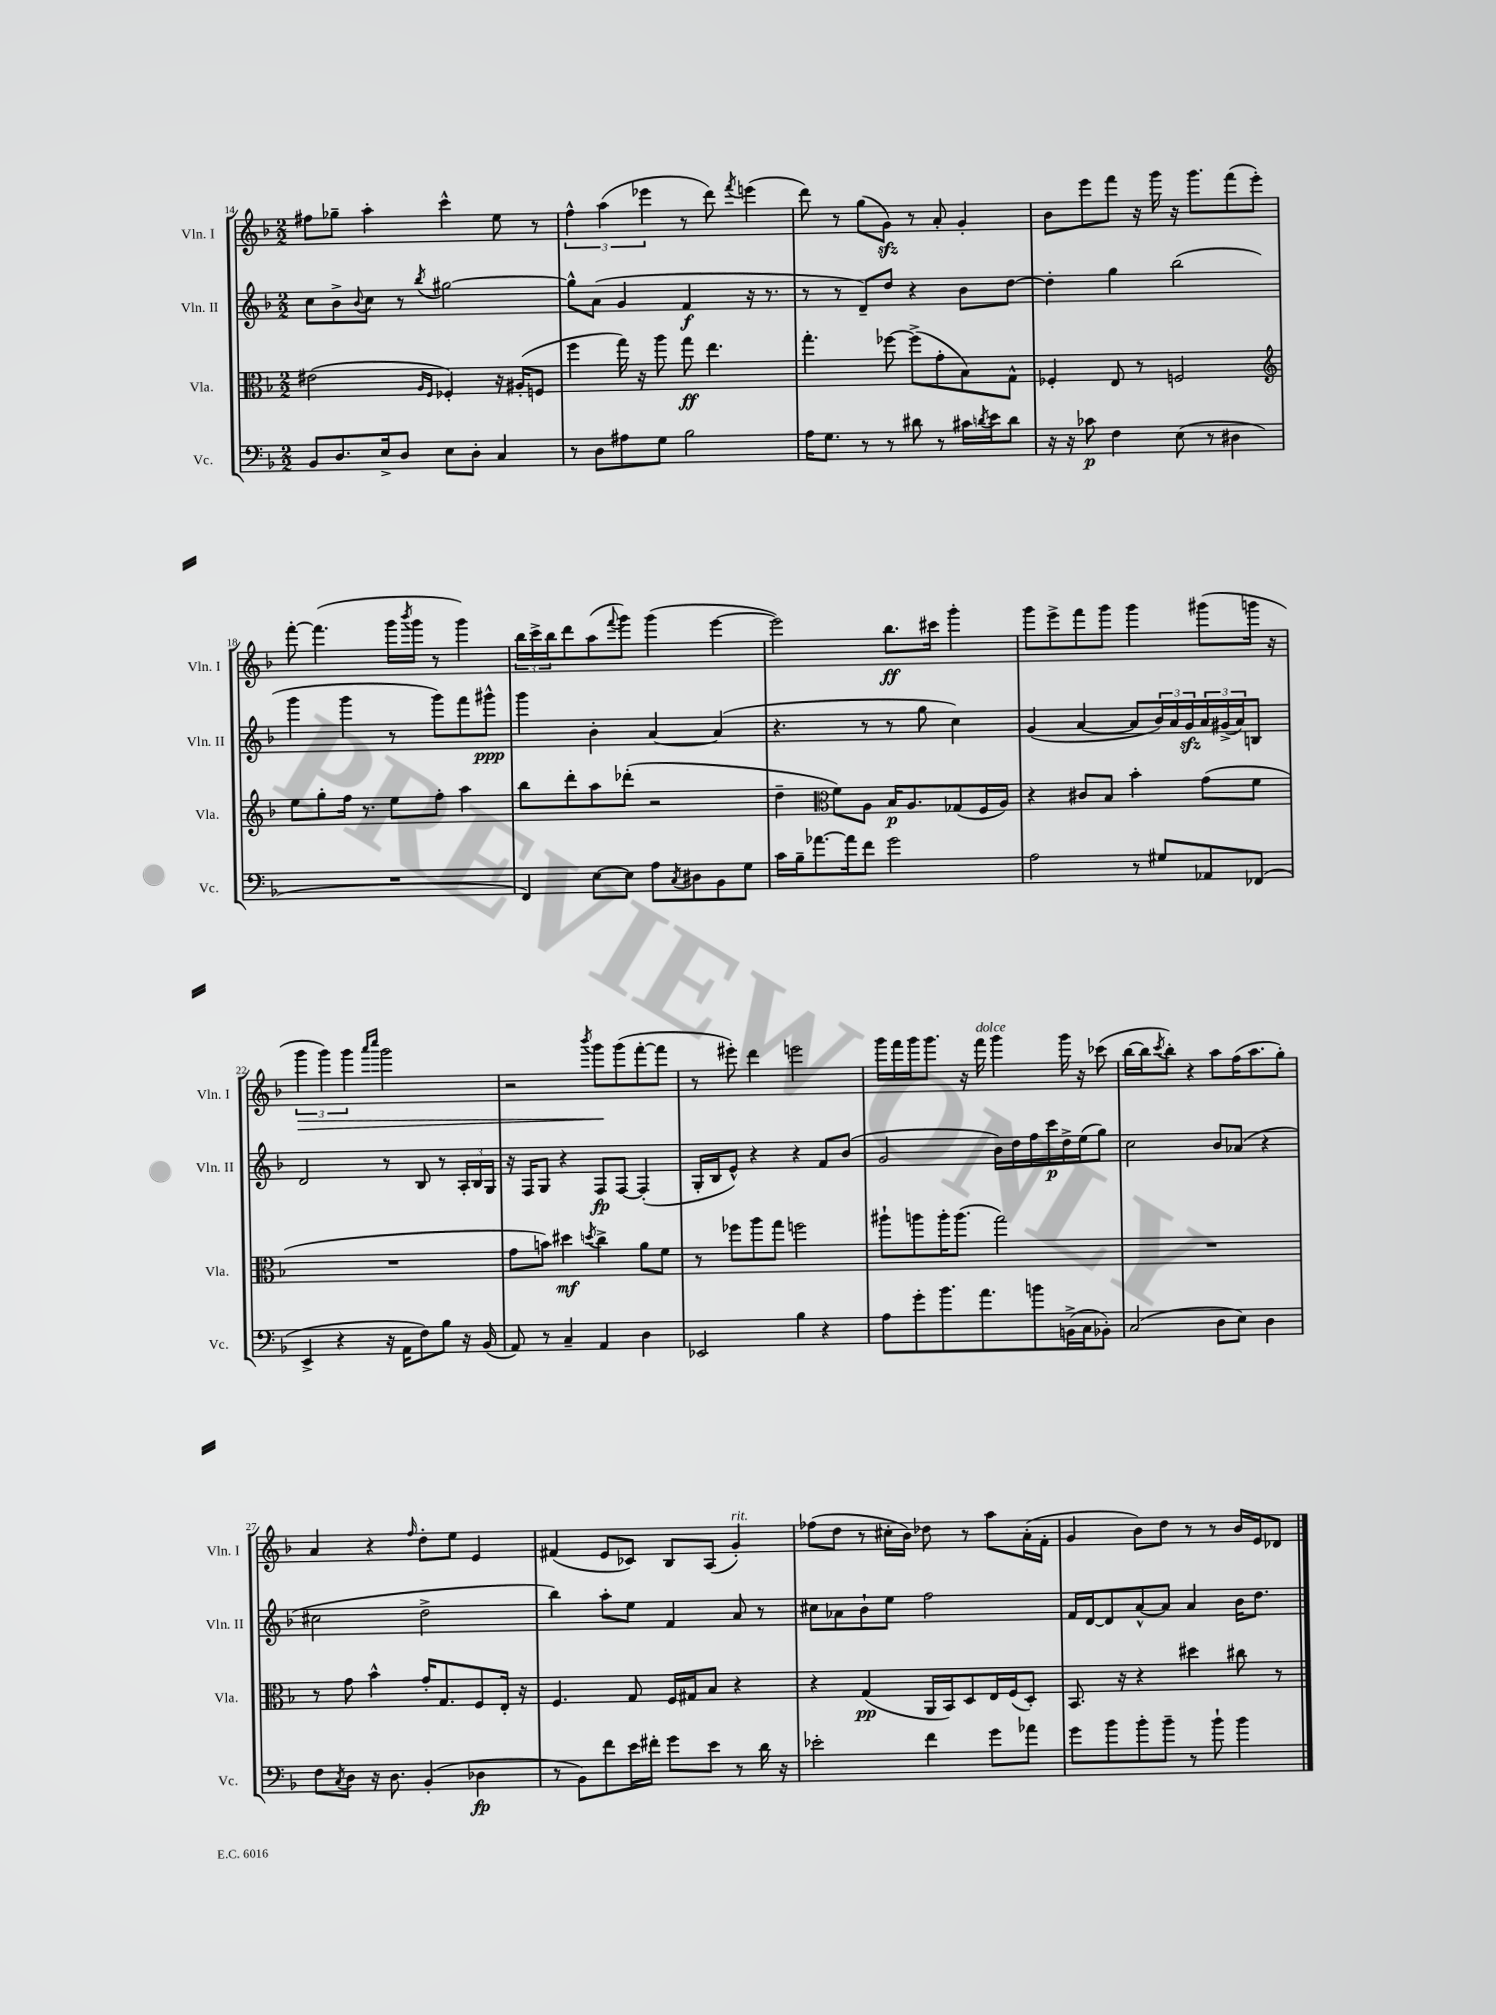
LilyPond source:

<<
\new StaffGroup <<
\new Staff = "s0" \with { instrumentName = "Vln. I" shortInstrumentName = "Vln. I" } {
    \clef treble \key f \major \numericTimeSignature \time 2/2
    fis''8 ges''8-- a''4-. c'''4-^ e''8 r8 |
    \tuplet 3/2 { f''4-^ a''4( ees'''4 } r8 d'''8) \acciaccatura { f'''8 } e'''4( |
    d'''8) r8 g''8( g'8\sfz) r8 a'8-. g'4-. |
    bes'8 e'''8 f'''8 r16 g'''16 r16 g'''8. f'''8( e'''8-.) |
    f'''8~-. f'''4.( g'''16 \acciaccatura { bes'''8 } g'''16 r8 g'''4) |
    \tuplet 3/2 { bes''16 c'''16-> bes''16 } d'''8 a''8( \appoggiatura { f'''8 } g'''8) g'''4( e'''4~ |
    e'''2) bes''8.\ff cis'''16 g'''4-. |
    g'''8 e'''8-> f'''8 g'''8 g'''4 gis'''8( g'''16 r16 |
    \tuplet 3/2 { g'''4\> g'''4) g'''4 } \grace { a'''16 c''''16 } g'''2 |
    r2 \acciaccatura { bes'''8 } g'''8\! g'''8( f'''8~-. f'''8 |
    r8 eis'''8-.) d'''4 e'''2 |
    g'''16 f'''16 g'''16 g'''8. r16 f'''16^\markup { \italic "dolce" } g'''4 g'''16 r16 ces'''8( |
    bes''16~ bes''16 \acciaccatura { c'''8 } bes''8-.) r4 a''8 f''16( a''8. g''8-.) |
    a'4 r4 \grace { f''16 } d''8-. e''8 e'4 |
    fis'4( e'8 ces'8) bes8 a8( g'4-.^\markup { \italic "rit." }) |
    fes''8( d''8 r8 cis''16-. bes'16) des''8 r8 a''8 a'16-.( f'16-. |
    g'4 bes'8) d''8 r8 r8 bes'16 e'16 des'8 \bar "|." |
}
\new Staff = "s1" \with { instrumentName = "Vln. II" shortInstrumentName = "Vln. II" } {
    \clef treble \key f \major \numericTimeSignature \time 2/2
    c''8 bes'8-> \appoggiatura { bes'8 } c''8 r8 \acciaccatura { bes''8 } gis''2~ |
    gis''8-^ a'8( g'4 f'4\f r16 r8. |
    r8 r8 d'8--) d''8 r4 bes'8 d''8~ |
    d''4-. g''4 bes''2( |
    g'''4 g'''4 r8 g'''8) f'''8 gis'''8-^\ppp |
    g'''4 bes'4-. a'4~ a'4( |
    r4. r8 r8 g''8 c''4) |
    g'4( a'4~ a'8 \tuplet 3/2 { bes'16) a'16 g'16\sfz } \tuplet 3/2 { a'16 gis'16->( a'16) } b8 |
    d'2 r8 bes8 r8 \tuplet 3/2 { a16-. bes16 g16 } |
    r16 f16 g8 r4 f8\fp f8~ f4-.( |
    g16-. bes16 e'8-^) r4 r4 f'8 bes'8( |
    g'2 bes'16) d''16 f''16 c'''16\p d''16-> e''16( g''8) |
    c''2 bes'8 aes'8( r4 |
    cis''2 d''2-> |
    bes''4) a''8-. e''8 f'4 a'8 r8 |
    cis''8 aes'8 bes'8-! e''8 f''2 |
    f'16 d'16~ d'8 a'8~-^ a'8 a'4 bes'16 d''8. \bar "|." |
}
\new Staff = "s2" \with { instrumentName = "Vla." shortInstrumentName = "Vla." } {
    \clef alto \key f \major \numericTimeSignature \time 2/2
    eis'2( \grace { a16 f16 } fes4-.) r16 ais16-.( f8 |
    f''4 g''16) r16 a''8 g''8\ff e''4. |
    g''4.-. fes''8~ fes''8->( g'8-. bes8) g8-^ |
    fes4-. e8 r8 f2 |
    \clef treble e''8 g''8-. f''16 r8. e''8 f''8-. a''4 |
    bes''8 d'''8-. a''8 des'''8-.( r2 |
    d''4-- \clef alto f'8) a8 bes16\p a8. ges8( f16 a16) |
    r4 cis'8 bes8 bes'4-. g'8( f'8 |
    R1 |
    g'8 b'8) dis''4\mf \acciaccatura { d''8 } c''4-> a'8 f'8 |
    r8 fes''8 a''8 g''8 f''2 |
    ais''8-! a''8 a''16-. a''8.( g''2) |
    R1 |
    r8 g'8 bes'4-^ g'16-. g8. f8 e16-. r16 |
    f4. g8 f16 gis16 bes8 r4 |
    r4 g4\pp( a,16 bes,16) d8 e16 f16( d8-.) |
    bes,8. r16 r4 dis''4 cis''8 r8 \bar "|." |
}
\new Staff = "s3" \with { instrumentName = "Vc." shortInstrumentName = "Vc." } {
    \clef bass \key f \major \numericTimeSignature \time 2/2
    bes,8 d8. e16-> d8 e8 d8-. c4 |
    r8 d8 ais8 g8 bes2 |
    a16 g8. r8 r8 dis'8 r8 cis'16 \acciaccatura { d'8 } e'16 d'8 |
    r16 r16 ces'8\p f4 e8( r8 dis4 |
    R1 |
    f,4) e8~ e8 a8 \acciaccatura { c8 } dis8 bes,8 g8 |
    c'16 bes16-- aes'8.~ aes'16 f'8 g'2 |
    a2 r8 gis8 aes,8 fes,8( |
    e,4-> r4 r16 a,16 f8) bes8 r16 bes,16( |
    a,8) r8 c4-- a,4 d4 |
    ees,2 bes4 r4 |
    a8 g'8-. bes'8. a'8. b'8 b,16->( c16 bes,8-.) |
    c2( d8 e8) d4 |
    f8 \acciaccatura { c8 } d8 r16 d8. bes,4-.( des4\fp |
    r8 bes,8) f'8 e'16 fis'16-. g'8 e'8 r8 d'16 r16 |
    ees'2-. f'4 g'8 aes'8 |
    g'8 bes'8 bes'8-. bes'8-- r8 bes'8-! bes'4 \bar "|." |
}
>>
>>
\layout { \context { \Score currentBarNumber = #14 } }
